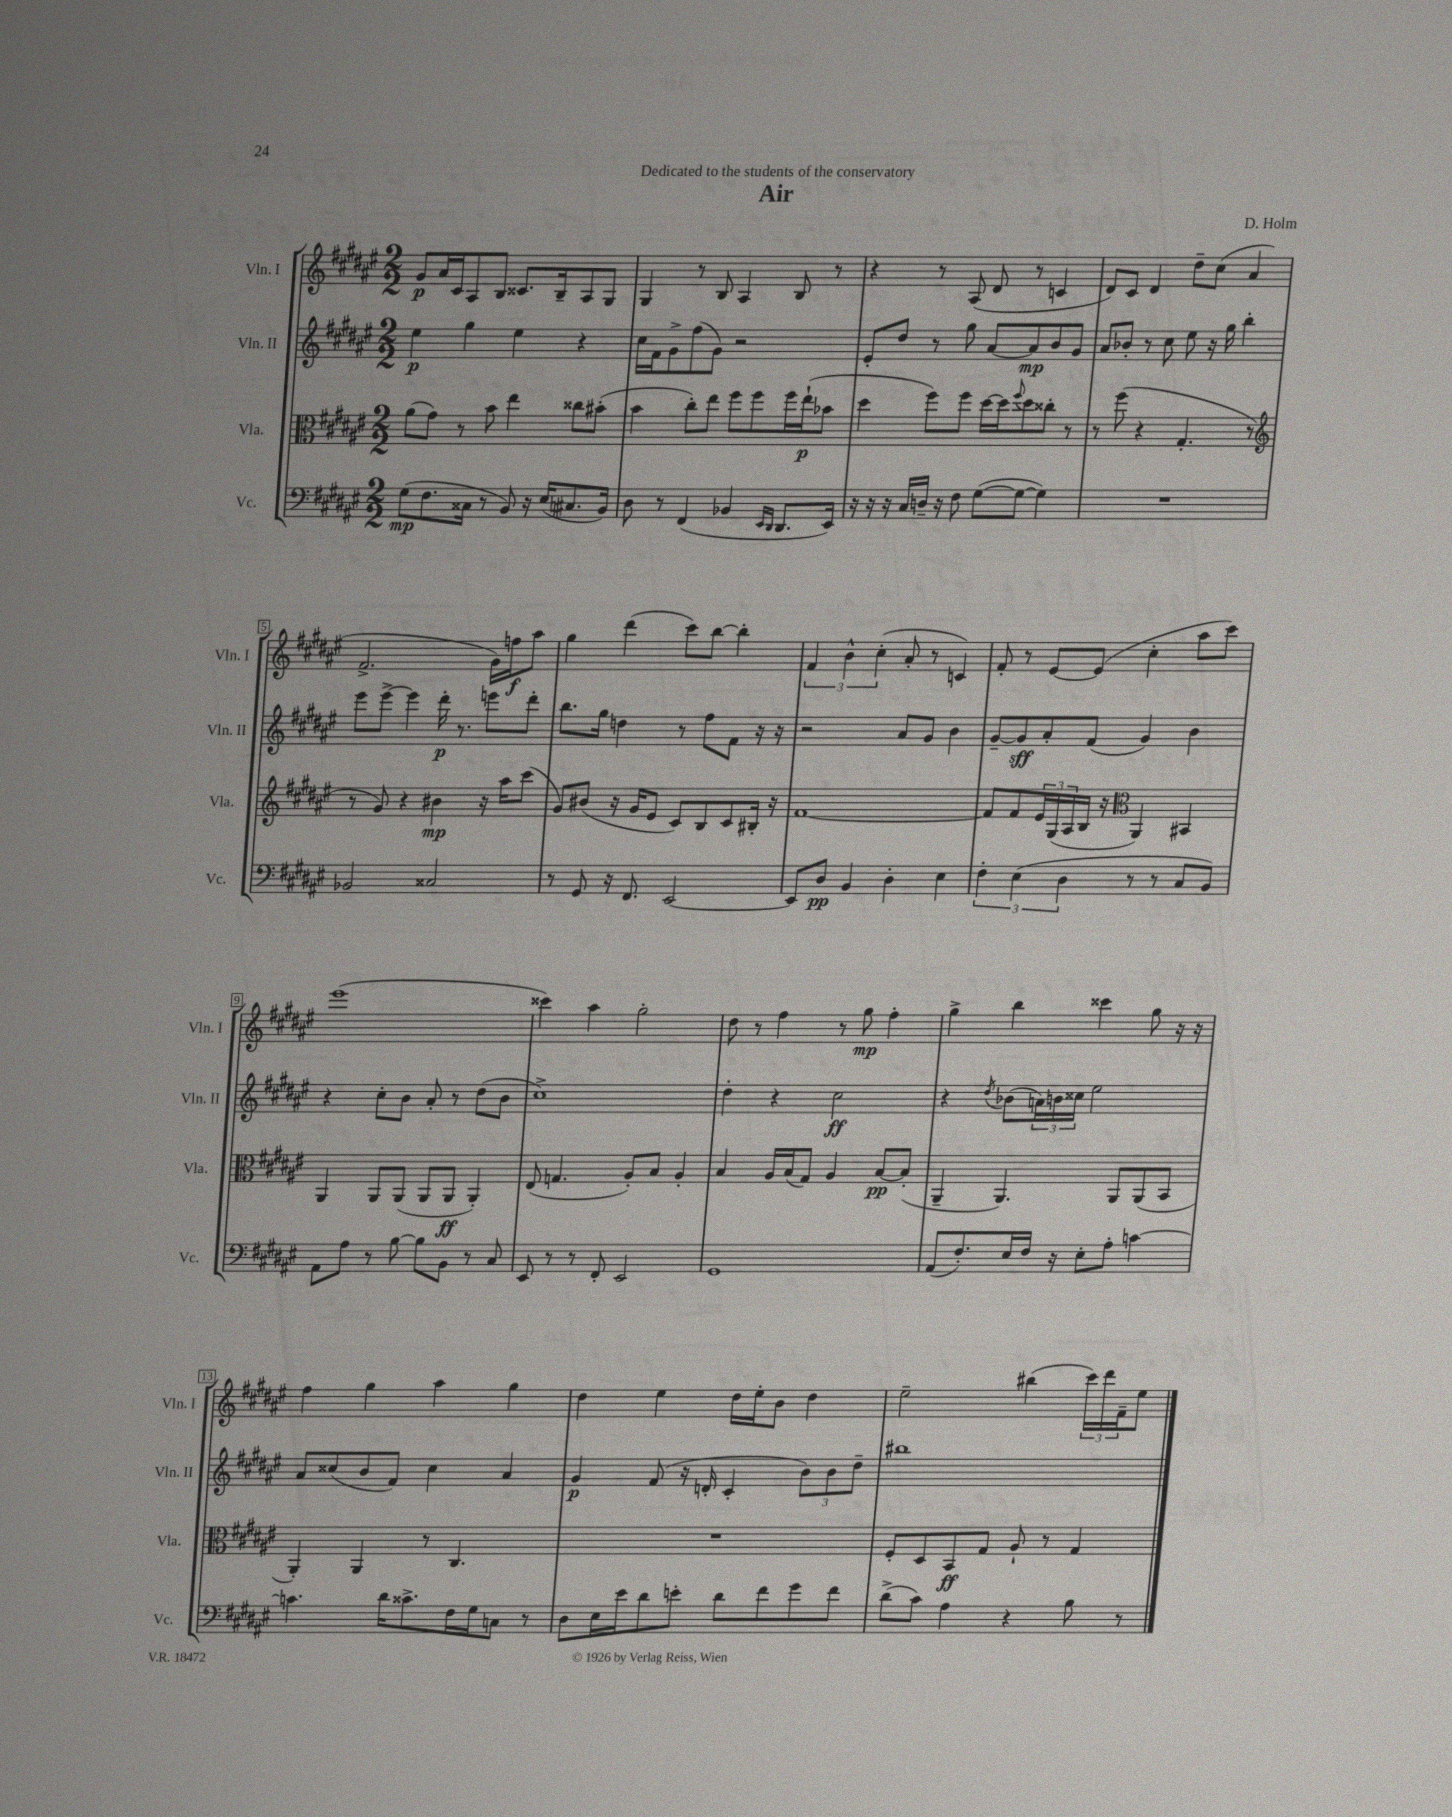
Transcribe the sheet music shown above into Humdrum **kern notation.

**kern	**dynam	**kern	**dynam	**kern	**dynam	**kern	**dynam
*part4	*part4	*part3	*part3	*part2	*part2	*part1	*part1
*staff4	*staff4	*staff3	*staff3	*staff2	*staff2	*staff1	*staff1
*I"Vc.	*	*I"Vla.	*	*I"Vln. II	*	*I"Vln. I	*
*I'Vc.	*	*I'Vla.	*	*I'Vln. II	*	*I'Vln. I	*
*clefF4	*	*clefC3	*	*clefG2	*	*clefG2	*
*k[f#c#g#d#a#e#]	*	*k[f#c#g#d#a#e#]	*	*k[f#c#g#d#a#e#]	*	*k[f#c#g#d#a#e#]	*
*M2/2	*	*M2/2	*	*M2/2	*	*M2/2	*
=1	=1	=1	=1	=1	=1	=1	=1
(8G#\L	mp	(8a#\L	.	4ee#\	p	8g#/L	p
8.F#\	.	8g#\J)	.	.	.	16a#/L	.
.	.	.	.	.	.	16c#/J	.
.	.	8r	.	4gg#\	.	8A#/	.
16C##X\Jk	.	.	.	.	.	.	.
8r	.	8b\	.	.	.	8B/J	.
8BB/)	.	4ee#\	.	4ee#\	.	8.c##X/L	.
16r	.	.	.	.	.	.	.
(16E#/KL	.	.	.	.	.	16B~/k	.
8.C#X/	.	8cc##X\L	.	4r	.	8A#/	.
.	.	(8b#X'\J	.	.	.	8G#/J	.
16BB/Jk)	.	.	.	.	.	.	.
=2	=2	=2	=2	=2	=2	=2	=2
8D#\	.	4b\	.	16cc#\LL	.	4G#/	.
.	.	.	.	16f#\J	.	.	.
8r	.	.	.	8g#^\	.	.	.
(4FF#/	.	8cc#'\L)	.	(8ff#\	.	8r	.
.	.	8ee#\J	.	8g#\J)	.	8B/	.
4BB-X/	.	8ff#\L	.	2r	.	4A#/	.
.	.	8ff#\	.	.	.	.	.
16qqEE#/LL	.	.	.	.	.	.	.
16qqDD#/JJ	.	.	.	.	.	.	.
8.DD#/L	.	16ff#\L	.	.	.	8B/	.
.	.	(16ee#`\J	p	.	.	.	.
.	.	8b-X\J	.	.	.	8r	.
16EE#/Jk)	.	.	.	.	.	.	.
=3	=3	=3	=3	=3	=3	=3	=3
16r	.	4dd#\	.	8e#'/L	.	4r	.
16r	.	.	.	.	.	.	.
16r	.	.	.	8dd#/J	.	.	.
16C#/LL	.	.	.	.	.	.	.
16Dn~/JJ	.	8ff#\L)	.	8r	.	8r	.
16r	.	.	.	.	.	.	.
8F#\	.	8ff#\J	.	8gg#\	.	(8A#/	.
([8G#\L	.	[16dd#\LL	.	[8a#/L	.	8d#/	.
.	.	16dd#\J]	.	.	.	.	.
.	.	8qqff#/	.	.	.	.	.
8G#\J_	.	8dd#\	.	8a#/]	mp	8r	.
4G#\])	.	8cc##X'\J	.	8b/	.	4cn/	.
.	.	8r	.	8g#/J	.	.	.
=4	=4	=4	=4	=4	=4	=4	=4
1r	.	8r	.	8a#/L	.	8d#/L)	.
.	.	(8ff#\	.	8b-X'/J	.	8c#/J	.
.	.	4r	.	8r	.	4d#/	.
.	.	.	.	8cc#\	.	.	.
.	.	4.G#'/	.	8ee#\	.	8dd#~\L	.
.	.	.	.	16r	.	(8cc#\J	.
.	.	.	.	16gg#\	.	.	.
.	.	.	.	4bb'\	.	4a#/	.
.	.	8r	.	.	.	.	.
!!LO:LB:g=z
=5	=5	=5	=5	=5	=5	=5	=5
*	*	*clefG2	*	*	*	*	*
2BB-X/	.	8r	.	8eee#\L	.	2.f#^/	.
.	.	8g#/)	.	[8eee#^\J	.	.	.
.	.	4r	.	4eee#\]	.	.	.
2C##X/	.	4b#X\	mp	16ddd#'\	p	.	.
.	.	.	.	8.r	.	.	.
.	.	16r	.	8eeen\L	.	16g#\LL)	.
.	.	16aa#\KL	.	.	.	16ffn\J	f
.	.	(8ccc#\J	.	8ddd#'\J	.	8aa#\J	.
=6	=6	=6	=6	=6	=6	=6	=6
8r	.	8g#/L)	.	8.bb\L	.	4gg#\	.
8GG#/	.	(8b#X/J	.	.	.	.	.
.	.	.	.	16gg#\Jk	.	.	.
16r	.	16r	.	4ddn\	.	(4ddd#\	.
8.FF#/	.	16g#/KL	.	.	.	.	.
.	.	8e#/J	.	.	.	.	.
[2EE#/	.	8c#/L)	.	8r	.	8ccc#\L)	.
.	.	8B/	.	8ff#\L	.	[8bb\J	.
.	.	8c#/	.	8f#\J	.	4bb'\]	.
.	.	16B#X'/Jk	.	16r	.	.	.
.	.	16r	.	16r	.	.	.
=7	=7	=7	=7	=7	=7	=7	=7
8EE#/L]	.	[1f#	.	2r	.	6f#/	.
8D#/J	pp	.	.	.	.	.	.
.	.	.	.	.	.	6b^^\	.
4BB/	.	.	.	.	.	.	.
.	.	.	.	.	.	(6cc#'\	.
4D#'\	.	.	.	8a#/L	.	8a#'/	.
.	.	.	.	8g#/J	.	8r	.
4E#\	.	.	.	4b\	.	4cn/)	.
=8	=8	=8	=8	=8	=8	=8	=8
6F#'\	.	8f#/L]	.	[8g#~/L	.	8f#'/	.
.	.	8f#/	.	8g#/]	sff	8r	.
(6E#\	.	.	.	.	.	.	.
.	.	24e#/L	.	8a#'/	.	[8e#/L	.
.	.	(24G#/	.	.	.	.	.
6D#\	.	24A#/	.	.	.	.	.
.	.	16B/JJ	.	(8f#/J	.	(8e#/J]	.
.	.	16r	.	.	.	.	.
*	*	*clefC3	*	*	*	*	*
8r	.	4AA#/)	.	4g#/)	.	4cc#'\	.
8r	.	.	.	.	.	.	.
8C#/L	.	4BB#X/	.	4b\	.	8aa#\L	.
8BB/J)	.	.	.	.	.	8ccc#\J)	.
!!LO:LB:g=z
=9	=9	=9	=9	=9	=9	=9	=9
8AA#\L	.	4AA#/	.	4r	.	(1eee#	.
8A#\J	.	.	.	.	.	.	.
8r	.	8AA#/L	.	8cc#'\L	.	.	.
[8B\	.	(8AA#/J	.	8b\J	.	.	.
8B\L]	.	8AA#/L	.	8a#'/	.	.	.
8BB\J	.	8AA#/J	ff	8r	.	.	.
8r	.	4AA#'/)	.	(8dd#\L	.	.	.
8C#/	.	.	.	8b\J	.	.	.
=10	=10	=10	=10	=10	=10	=10	=10
8EE#/	.	(8E#/	.	1cc#^)	.	4ccc##X\)	.
8r	.	4.Gn/	.	.	.	.	.
8r	.	.	.	.	.	4aa#\	.
8FF#'/	.	.	.	.	.	.	.
2EE#/	.	8A#'/L)	.	.	.	2gg#'\	.
.	.	8B/J	.	.	.	.	.
.	.	4A#'/	.	.	.	.	.
=11	=11	=11	=11	=11	=11	=11	=11
1GG#	.	4B/	.	4dd#'\	.	8dd#\	.
.	.	.	.	.	.	8r	.
.	.	16A#/LL	.	4r	.	4ff#\	.
.	.	(16B/J	.	.	.	.	.
.	.	8G#/J)	.	.	.	.	.
.	.	4A#/	.	2cc#\	ff	8r	.
.	.	.	.	.	.	8gg#\	mp
.	.	[8B/L	pp	.	.	4ff#'\	.
.	.	(8B'/J]	.	.	.	.	.
=12	=12	=12	=12	=12	=12	=12	=12
(8AA#/L	.	4AA#~/	.	4r	.	4gg#^\	.
8.F#'/)	.	.	.	.	.	.	.
.	.	.	.	8qdd#/	.	.	.
.	.	4.AA#/)	.	(8b-X\L	.	4bb\	.
16E#/L	.	.	.	.	.	.	.
16F#/JJ	.	.	.	24an\L)	.	.	.
.	.	.	.	24bn\	.	.	.
16r	.	.	.	.	.	.	.
.	.	.	.	24cc##X\JJ	.	.	.
8E#'\L	.	.	.	2ee#\	.	4ccc##X\	.
8A#'\J	.	8AA#/L	.	.	.	.	.
[4cn\	.	(8AA#/	.	.	.	8gg#\	.
.	.	8BB/J	.	.	.	16r	.
.	.	.	.	.	.	16r	.
!!LO:LB:g=z
=13	=13	=13	=13	=13	=13	=13	=13
4.cn\]	.	4AA#'/)	.	8a#/L	.	4ff#\	.
.	.	.	.	(8cc##X/	.	.	.
.	.	4AA#/	.	8b/	.	4gg#\	.
16d#\KL	.	.	.	8f#/J)	.	.	.
8.c##X^\	.	.	.	.	.	.	.
.	.	8r	.	4cc##\	.	4aa#\	.
16F#\L	.	4.C#/	.	.	.	.	.
16G#\J	.	.	.	.	.	.	.
8Cn\J	.	.	.	4a#/	.	4gg#\	.
8r	.	.	.	.	.	.	.
=14	=14	=14	=14	=14	=14	=14	=14
8D#\L	.	1r	.	4g#/	p	4dd#\	.
16E#\L	.	.	.	.	.	.	.
16e#\J	.	.	.	.	.	.	.
8d#\	.	.	.	(8f#/	.	4ee#\	.
8en'\J	.	.	.	16r	.	.	.
.	.	.	.	16dn'/	.	.	.
8d#\L	.	.	.	4c#'/	.	16dd#\LL	.
.	.	.	.	.	.	16ee#'\J	.
8f#\	.	.	.	.	.	8b\J	.
8g#\	.	.	.	12b\L)	.	4dd#\	.
.	.	.	.	12b\	.	.	.
8f#\J	.	.	.	.	.	.	.
.	.	.	.	12dd#~\J	.	.	.
=15	=15	=15	=15	=15	=15	=15	=15
(8d#^\L	.	8F#'/L	.	1bb#X	.	2ee#~\	.
8c#\J)	.	8D#/	.	.	.	.	.
4A#\	.	8BB/	ff	.	.	.	.
.	.	8G#/J	.	.	.	.	.
4r	.	8A#`/	.	.	.	(4bb#X\	.
.	.	8r	.	.	.	.	.
8B\	.	4G#/	.	.	.	24ccc#\LL)	.
.	.	.	.	.	.	24ddd#\	.
.	.	.	.	.	.	24f#~\J	.
8r	.	.	.	.	.	8ee#\J	.
==	==	==	==	==	==	==	==
*-	*-	*-	*-	*-	*-	*-	*-
